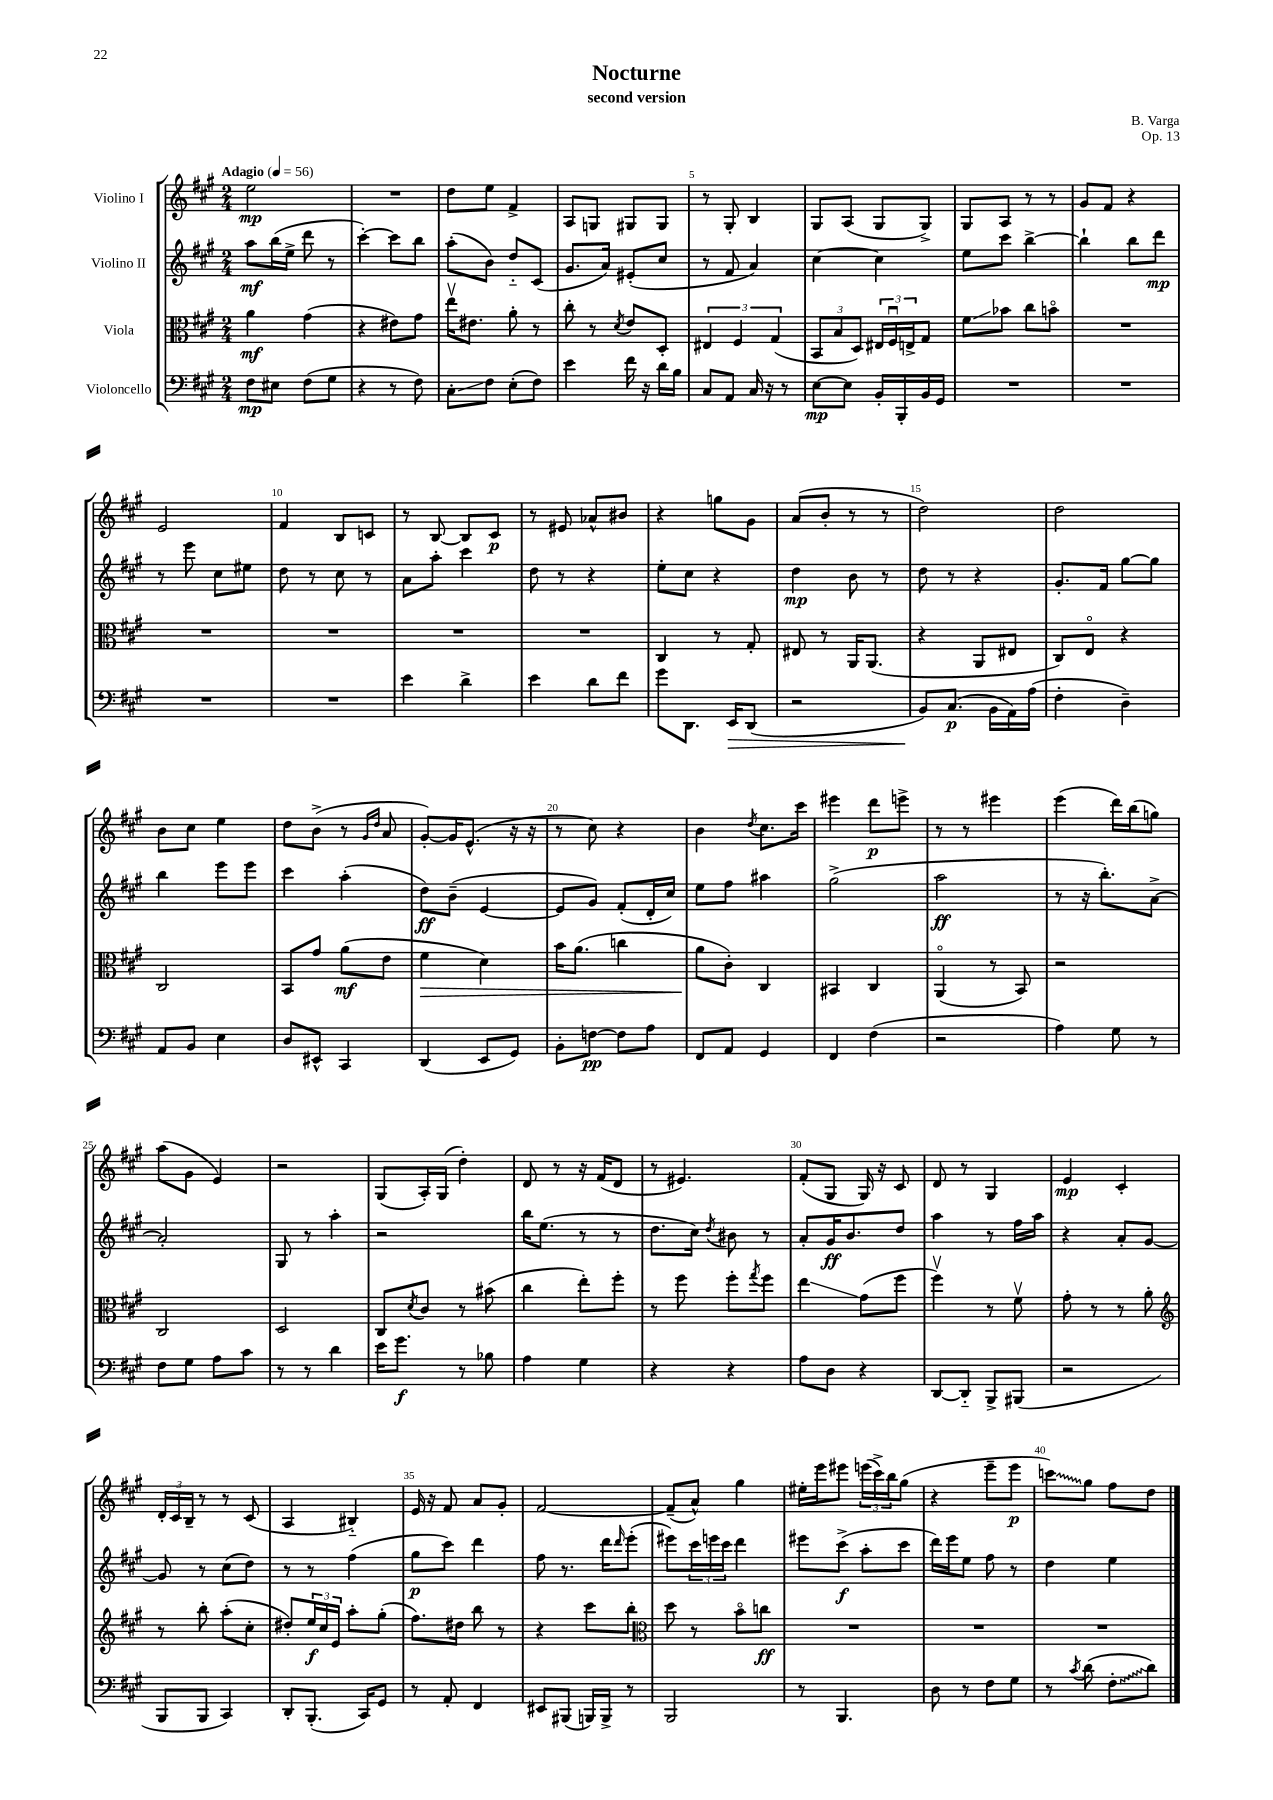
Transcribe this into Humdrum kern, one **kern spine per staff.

**kern	**kern	**kern	**kern
*staff4	*staff3	*staff2	*staff1
*clefF4	*clefC3	*clefG2	*clefG2
*k[f#c#g#]	*k[f#c#g#]	*k[f#c#g#]	*k[f#c#g#]
*M2/4	*M2/4	*M2/4	*M2/4
*MM56	*MM56	*MM56	*MM56
8F#	4a	8aa	2ee
8E#	.	(16bb	.
.	.	16ee^	.
(8F#	(4g#	8ddd	.
8G#	.	8r	.
=	=	=	=
4r	4r	[4ccc#')	2r
8r	8e#)	8ccc#]	.
8F#)	8g#	8bb	.
=	=	=	=
8C#'	16eev	(8aa'	8dd
.	8.e#	.	.
8F#	.	8b)	8ee
(8E'	8a'	8dd'~	4f#^
8F#)	8r	(8c#	.
=	=	=	=
4e	8cc#'	8.g#	8A
.	8r	.	8G
.	.	16a)	.
.	8qd	.	.
16f#	8e	(8e#'	8G#
16r	.	.	.
16d	8D'	8cc#	8G#
16B	.	.	.
=	=	=	=
8C#	6E#	8r	8r
8AA	.	8f#	8G#'
.	6F#	.	.
16C#	.	4a)	4B
16r	.	.	.
.	(6G#	.	.
8r	.	.	.
=	=	=	=
[8E	12BB	[4cc#	8G#
.	12B	.	.
8E]	.	.	(8A
.	12D)	.	.
16BB'	24E#	4cc#]	8G#
.	24F#u	.	.
16BBB'	.	.	.
.	24E^	.	.
16BB	8G#	.	8G#^)
16GG#	.	.	.
=	=	=	=
2r	8f#	8ee	8G#
.	8b-	8ccc#	8A
.	8cc#	[4bb^	8r
.	8bo	.	8r
=	=	=	=
2r	2r	4bb`]	8g#
.	.	.	8f#
.	.	8bb	4r
.	.	8ddd	.
=	=	=	=
2r	2r	8r	2e
.	.	8eee	.
.	.	8cc#	.
.	.	8ee#	.
=	=	=	=
2r	2r	8dd	4f#
.	.	8r	.
.	.	8cc#	8B
.	.	8r	8c
=	=	=	=
4e	2r	8a	8r
.	.	8aa'	[8B
4d^	.	4ccc#	8B]
.	.	.	8c#
=	=	=	=
4e	2r	8dd	8r
.	.	8r	8e#
8d	.	4r	8a-^^
8f#	.	.	8b#
=	=	=	=
8g#	4C#	8ee'	4r
8.DD	.	8cc#	.
.	8r	4r	8gg
16EE	.	.	.
(8DD	8G#'	.	8g#
=	=	=	=
2r	8E#	4dd	(8a
.	8r	.	8b'
.	16AA	8b	8r
.	(8.AA	.	.
.	.	8r	8r
=	=	=	=
8BB)	4r	8dd	2dd)
(8.C#	.	8r	.
.	8AA	4r	.
16BB	.	.	.
16AA)	8E#	.	.
(16A	.	.	.
=	=	=	=
4F#'	8C#)	8.g#'	2dd
.	8Eo	.	.
.	.	16f#	.
4D~)	4r	[8gg#	.
.	.	8gg#]	.
=	=	=	=
8AA	2C#	4bb	8b
8BB	.	.	8cc#
4E	.	8eee	4ee
.	.	8eee	.
=	=	=	=
8D	8BB	4ccc#	8dd
8EE#^^	8g#	.	(8b^
4CC#	(8a	(4aa'	8r
.	.	.	16qqg#
.	.	.	16qqdd
.	8e	.	8a
=	=	=	=
(4DD	4f#	8dd)	[8g#')
.	.	(8b~	16g#]
.	.	.	(8.e^^
8EE	4d)	[4e	.
8GG#)	.	.	16r
.	.	.	16r
=	=	=	=
8BB'	16b	8e]	8r
.	(8.a	.	.
[8F	.	8g#)	8cc#)
8F]	4cc	(8f#'	4r
8A	.	16d'	.
.	.	16cc#)	.
=	=	=	=
8FF#	8a	8ee	4b
8AA	8c#')	8ff#	.
.	.	.	8qdd
4GG#	4C#	4aa#	8.cc#
.	.	.	16ccc#
=	=	=	=
4FF#	4BB#	(2gg#^	4eee#
(4F#	4C#	.	8ddd
.	.	.	8eee^
=	=	=	=
2r	(4AAo	2aa	8r
.	.	.	8r
.	8r	.	4eee#
.	8BB)	.	.
=	=	=	=
4A)	2r	8r	(4eee
.	.	16r	.
.	.	8.bb')	.
8G#	.	.	16ddd)
.	.	.	(16bb
8r	.	[8a^	8gg)
=	=	=	=
8F#	2C#	2a']	(8aa
8G#	.	.	8g#
8A	.	.	4e)
8c#	.	.	.
=	=	=	=
8r	2D	8G#	2r
8r	.	8r	.
4d	.	4aa'	.
=	=	=	=
16e	8C#	2r	(8G#
8.g#	.	.	.
.	8qd	.	.
.	8c#	.	16A')
.	.	.	(16G#
8r	8r	.	4dd')
8B-	(8b#	.	.
=	=	=	=
4A	4cc#	16bb	8d
.	.	(8.ee	.
.	.	.	8r
4G#	8ee')	8r	16r
.	.	.	(16f#
.	8ff#'	8r	8d
=	=	=	=
4r	8r	8.dd	8r
.	8ff#	.	4.e#)
.	.	16cc#)	.
.	.	8qdd	.
4r	8ff#'	8b#	.
.	8qgg#	.	.
.	8ff#	8r	.
=	=	=	=
8A	4ee	8a'	(8f#'
8D	.	16g#	8G#
.	.	8.b	.
4r	(8g#	.	16G#)
.	.	.	16r
.	8ff#	8dd	8c#
=	=	=	=
[8DD	4ff#v)	4aa	8d
8DD'~]	.	.	8r
8BBB^	8r	8r	4G#
(8BBB#	8f#v	16ff#	.
.	.	16aa	.
=	=	=	=
2r	8g#'	4r	4e
.	8r	.	.
.	8r	8a'	4c#'
.	8a'	[8g#	.
=	=	=	=
*	*clefG2	*	*
8BBB	8r	8g#]	24d'
.	.	.	24c#
.	.	.	24B~
8BBB	8bb'	8r	8r
4CC#)	(8aa'	(8cc#	8r
.	8cc#'	8dd)	(8c#
=	=	=	=
8DD'	8dd#')	8r	4A
(8.BBB'	24ee	8r	.
.	24cc#	.	.
.	24e	.	.
.	8aa'	(4ff#	4B#'~)
16CC#)	.	.	.
8GG#	(8gg#'	.	.
=	=	=	=
8r	8.ff#)	8gg#	16e
.	.	.	16r
8AA'	.	8ccc#)	8f#
.	16dd#	.	.
4FF#	8bb	4ddd	8a
.	8r	.	8g#'
=	=	=	=
8EE#	4r	8ff#	[2f#
(8BBB#	.	8.r	.
16BBB)	8ccc#	.	.
16BBB^	.	16ddd	.
.	.	16qqddd	.
8r	8bb'	(8eee'	.
=	=	=	=
*	*clefC3	*	*
2BBB	8dd	8eee#)	(8f#~]
.	8r	24ccc#	8a^^)
.	.	24eee	.
.	.	24ccc#	.
.	8bo	4ddd	4gg#
.	8cc	.	.
=	=	=	=
8r	2r	8eee#	16ee#'
.	.	.	16eee
4.BBB	.	(8ccc#^	8eee#
.	.	8aa'	(24eee
.	.	.	24ccc#^)
.	.	.	24bb
.	.	8ccc#	(8gg#
=	=	=	=
8D	2r	16ddd)	4r
.	.	16eee	.
8r	.	8ee	.
8F#	.	8ff#	8eee~
8G#	.	8r	8eee
=	=	=	=
8r	2r	4dd	8ccc)
8qc#	.	.	.
(8d	.	.	8gg#
8F#'	.	4ee	8ff#
8d)	.	.	8dd
==	==	==	==
*-	*-	*-	*-
